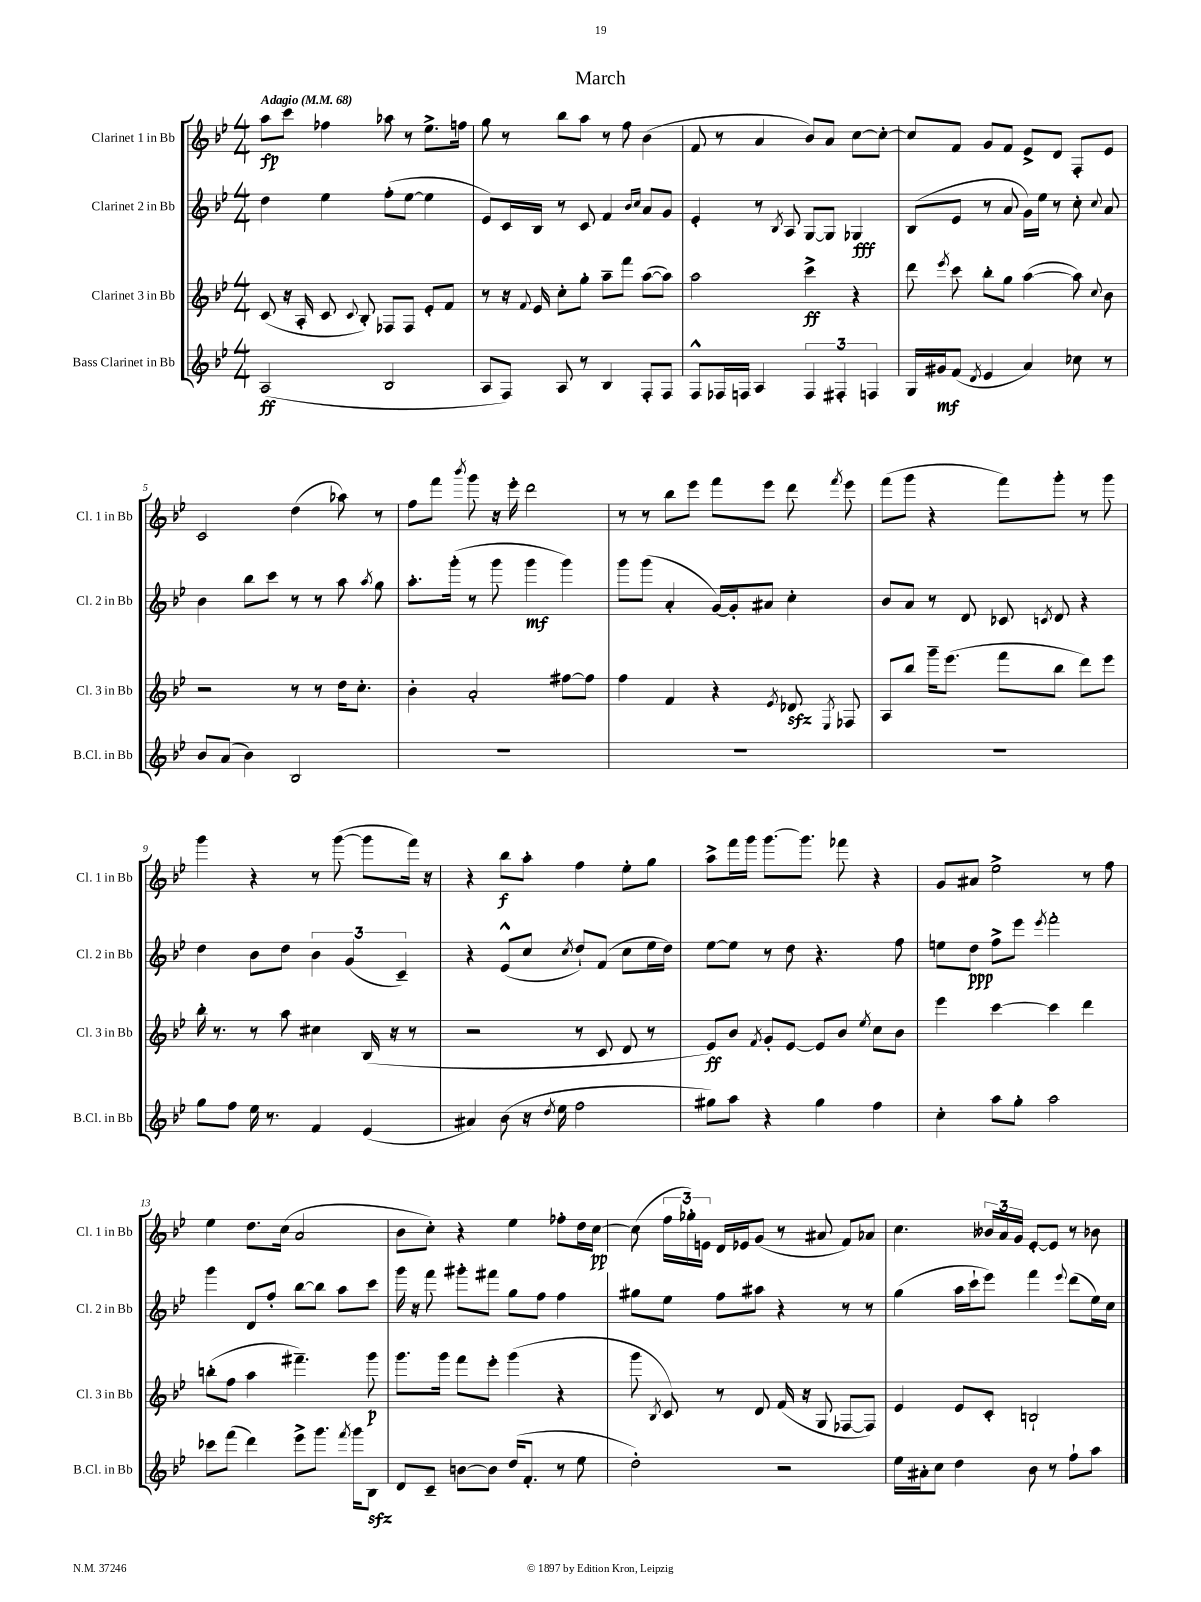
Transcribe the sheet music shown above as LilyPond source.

\header { title = "March" }
<<
\new StaffGroup <<
\new Staff = "s0" \with { instrumentName = "Clarinet 1 in Bb" shortInstrumentName = "Cl. 1 in Bb" } {
    \clef treble \key bes \major \numericTimeSignature \time 4/4 \tempo "Adagio" 4 = 68
    \autoBeamOff a''8[\fp c'''8] fes''4 aes''8 r8 ees''8.[-> f''16] |
    g''8 r8 bes''8[ a''8] r8 f''8 bes'4( |
    f'8 r8 a'4 bes'8[) a'8] c''8[~ c''8]~-. |
    c''8[ f'8] g'8[ f'8] ees'8[-> d'8] f8[-. ees'8] |
    c'2 d''4( aes''8) r8 |
    f''8[ f'''8] \acciaccatura { bes'''8 } g'''8 r16 ees'''16-. d'''2 |
    r8 r8 bes''8[ ees'''8] f'''8[ ees'''8] d'''8 \acciaccatura { f'''8 } ees'''8 |
    f'''8[( g'''8] r4 f'''8[) g'''8]-. r8 g'''8 |
    g'''4 r4 r8 g'''8~( g'''8[ f'''16]) r16 |
    r4 bes''8[\f a''8]-. f''4 ees''8[-. g''8] |
    a''8[-> f'''16 g'''16] g'''8.[~ g'''8.] fes'''8 r4 |
    g'8[ ais'8] ees''2-> r8 f''8 |
    ees''4 d''8.[ c''16]( a'2 |
    bes'8[ c''8]-.) r4 ees''4 fes''8[-. d''16 c''16]~\pp |
    c''8( \tuplet 3/2 { f''16[ ges''16-.) e'16] } d'16[ ees'16 g'8]( r8 ais'8 f'8[) aes'8] |
    c''4. \tuplet 3/2 { beses'16[ a'16 g'16] } ees'8[~-. ees'8] r8 bes'8 \bar "|." |
}
\new Staff = "s1" \with { instrumentName = "Clarinet 2 in Bb" shortInstrumentName = "Cl. 2 in Bb" } {
    \clef treble \key bes \major \numericTimeSignature \time 4/4
    \autoBeamOff d''4 ees''4 f''8[-.( ees''8]~ ees''4 |
    ees'8[) c'16 bes16] r8 c'8 f'4 \grace { bes'16[ c''16] } a'8[ g'8] |
    ees'4-. r8 \acciaccatura { bes8 } a8 g8[~ g8] ges4\fff |
    bes8[( ees'8] r8 a'8 g'16[) ees''16] r8 c''8-. \appoggiatura { c''8 } a'8 |
    bes'4 bes''8[ c'''8] r8 r8 a''8 \acciaccatura { a''8 } g''8 |
    a''8.[-. g'''16]-.( r8 g'''8 g'''4\mf g'''4) |
    g'''8[ g'''8]( a'4-. g'16[~) g'16-. ais'8] c''4-. |
    bes'8[ a'8] r8 d'8 ces'8 \acciaccatura { c'8 } d'8 r4 |
    d''4 bes'8[ d''8] \tuplet 3/2 { bes'4 g'4( c'4--) } |
    r4 ees'8[-^( c''8] \acciaccatura { c''8 } d''8[-!) f'8]( c''8[ ees''16 d''16]) |
    ees''8[~ ees''8] r8 d''8 r4. f''8 |
    e''8[ d''8]\ppp f''8[-> ees'''8] \acciaccatura { ees'''8 } f'''2-. |
    g'''4 d'8[ f''8]-. bes''8[~ bes''8] a''8[ c'''8] |
    g'''16 r16 f'''8 gis'''8[-. fis'''8] g''8[ f''8] f''4 |
    gis''8[ ees''8] f''8[ ais''8] r4 r8 r8 |
    g''4( a''16[ c'''16-! ees'''8]) f'''4 \appoggiatura { ees'''8 } d'''8[( ees''16) c''16] \bar "|." |
}
\new Staff = "s2" \with { instrumentName = "Clarinet 3 in Bb" shortInstrumentName = "Cl. 3 in Bb" } {
    \clef treble \key bes \major \numericTimeSignature \time 4/4
    \autoBeamOff c'8( r16 a16-. c'8 \appoggiatura { c'8 } bes8-.) fes8[ fes8] ees'8[-. f'8] |
    r8 r16 \appoggiatura { f'8 } ees'16 c''8[-. g''8]-. a''8[-- f'''8] a''8[~( a''8]) |
    a''2 c'''4->\ff r4 |
    d'''8 \acciaccatura { ees'''8 } c'''8 bes''8[-. g''8] a''4~( a''8) \appoggiatura { c''8 } bes'8 |
    r2 r8 r8 d''16[ c''8.]-. |
    bes'4-. a'2-. fis''8[~ fis''8] |
    f''4 f'4 r4 \acciaccatura { ees'8 } des'8\sfz \acciaccatura { ees8 } fes8 |
    a8[ bes''8] g'''16[-- ees'''8.]( f'''8[ bes''8] d'''8[) ees'''8] |
    bes''16-. r8. r8 a''8 cis''4 bes16( r16 r8 |
    r2 r8 c'8 d'8 r8 |
    ees'8[\ff) bes'8] \acciaccatura { f'8 } g'8[-. ees'8]~ ees'8[ bes'8] \acciaccatura { ees''8 } c''8[ bes'8] |
    ees'''4 c'''4~ c'''4 d'''4 |
    b''8[-.( f''8] a''4 fis'''4.--) g'''8\p |
    g'''8.[ g'''16] f'''8[ ees'''8]-. g'''4( r4 |
    g'''8 \acciaccatura { bes8 } c'8) r8 d'8 f'16( r16 g8 fes8[~ fes8]) |
    ees'4 ees'8[ c'8]-. b2-! \bar "|." |
}
\new Staff = "s3" \with { instrumentName = "Bass Clarinet in Bb" shortInstrumentName = "B.Cl. in Bb" } {
    \clef treble \key bes \major \numericTimeSignature \time 4/4
    \autoBeamOff a2\ff( bes2 |
    a8[ f8]) a8 r8 bes4 f8[-. f8] |
    f8[-^ fes16 f16] a4 \tuplet 3/2 { f4 fis4-. f4 } |
    g16[ gis'16\mf f'8]( \acciaccatura { d'8 } ees'4 a'4) ces''8 r8 |
    bes'8[ a'8]( bes'4) bes2 |
    R1 |
    R1 |
    R1 |
    g''8[ f''8] ees''16 r8. f'4 ees'4( |
    ais'4) bes'8( r16 \acciaccatura { d''8 } ees''16 f''2 |
    gis''8[) a''8] r4 gis''4 f''4 |
    c''4-. a''8[ g''8]-. a''2 |
    ces'''8[ f'''8]( d'''4) ees'''8[-> g'''8.] \acciaccatura { f'''8 } g'''16[ bes8]\sfz |
    d'8[ c'8]-- b'8[~ b'8] d''16[( f'8.]-. r8 ees''8 |
    d''2-.) r2 |
    ees''16[ ais'16-. c''8] d''4 bes'8 r8 f''8[-! a''8] \bar "|." |
}
>>
>>
